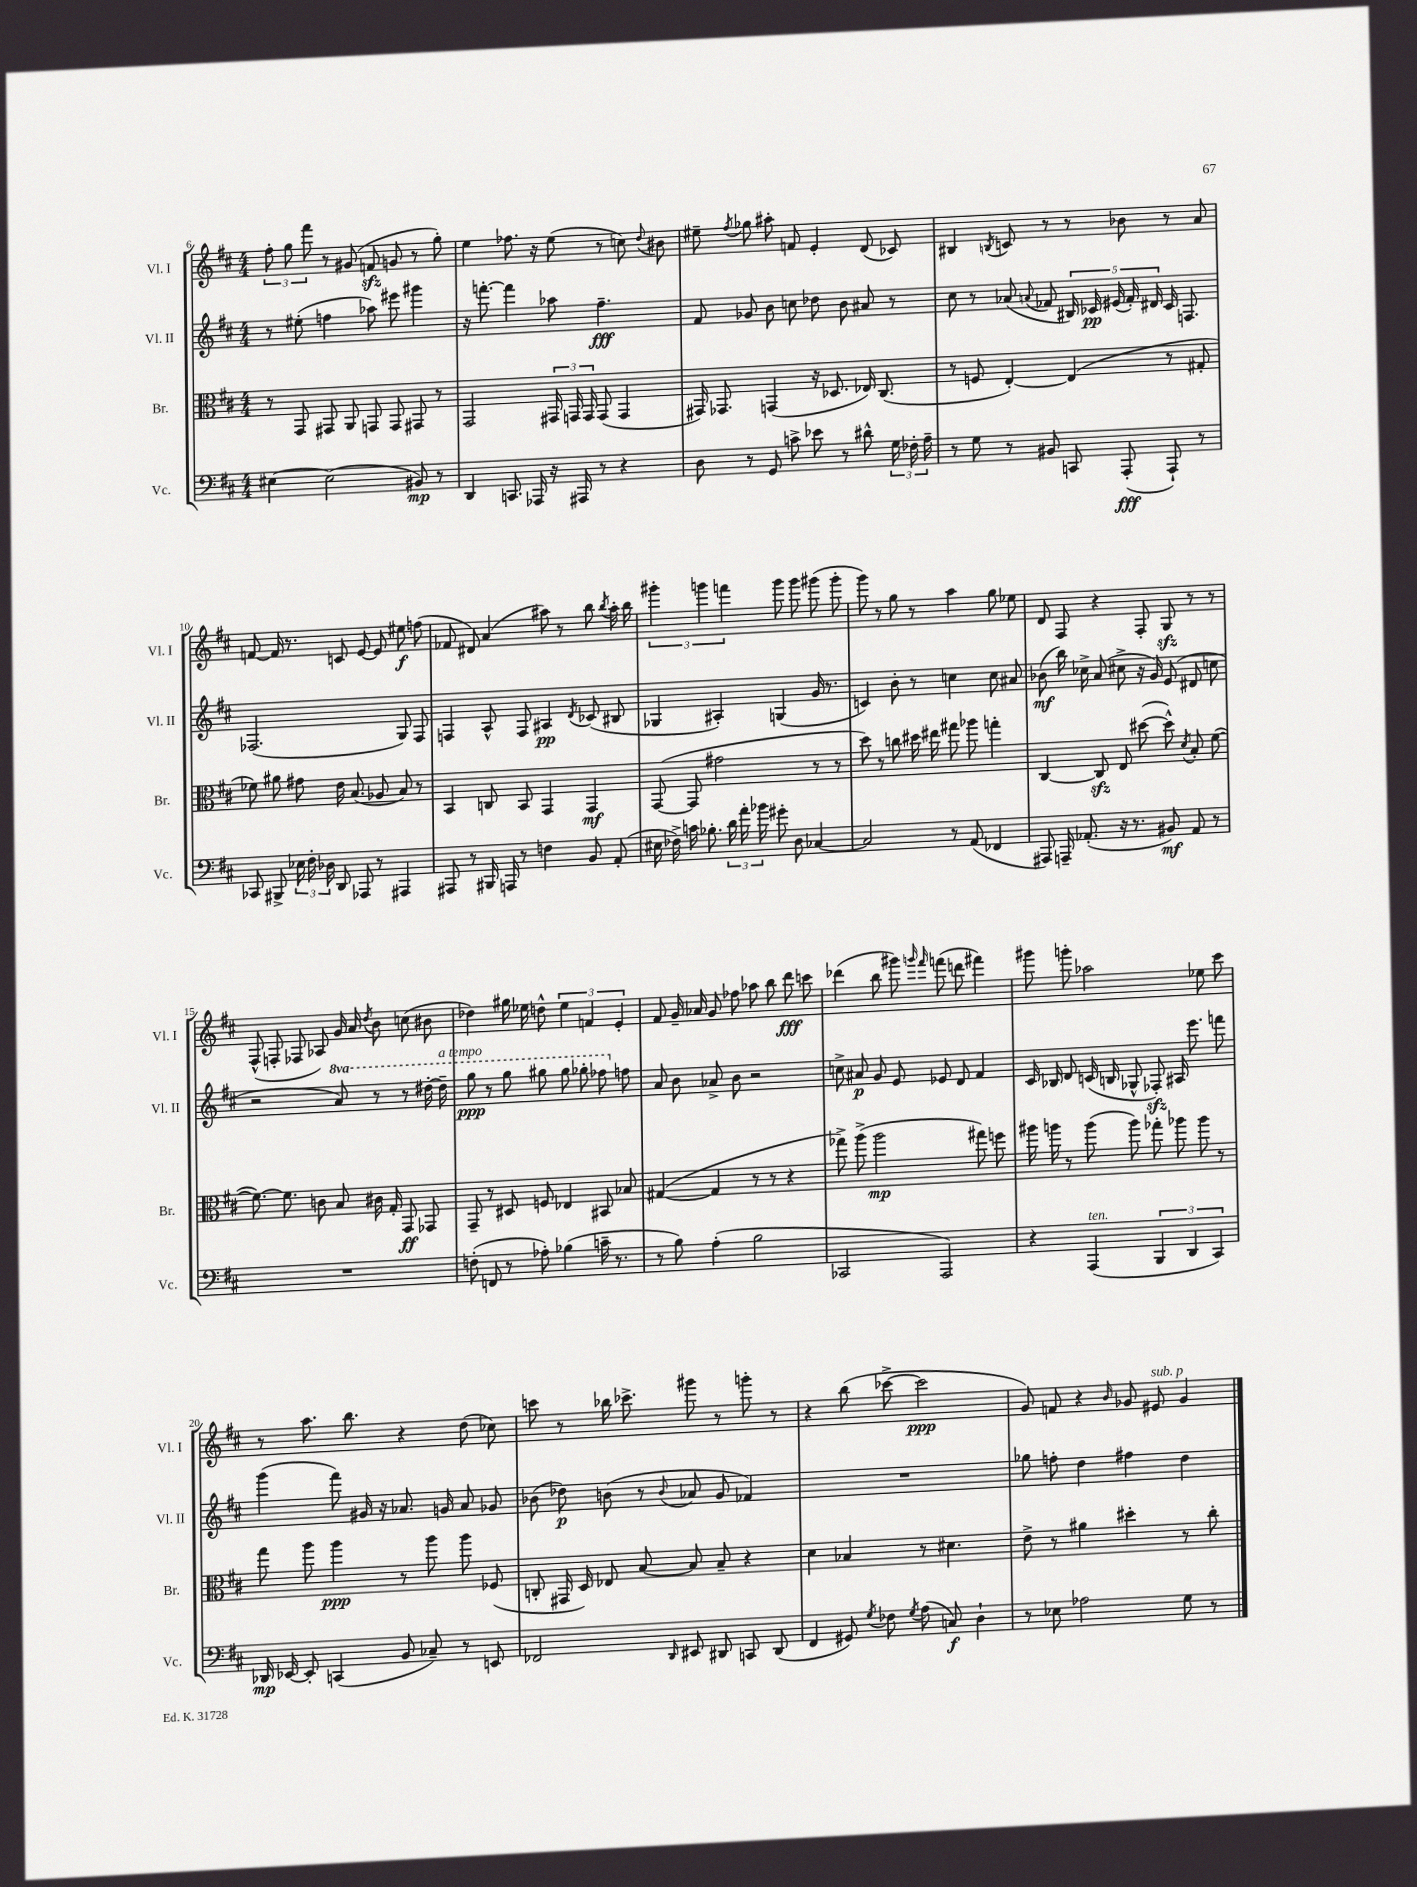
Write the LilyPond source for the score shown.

<<
\new StaffGroup <<
\new Staff = "s0" \with { instrumentName = "Vl. I" shortInstrumentName = "Vl. I" } {
    \clef treble \key d \major \numericTimeSignature \time 4/4
    \autoBeamOff \tuplet 3/2 { fis''8-. g''8 fis'''8 } r8 gis'8( f'8\sfz g'8 r8 g''8-.) |
    e''4 fes''8. r16 e''8( r8 c''8) \appoggiatura { d''8 } bis'8 |
    eis''8-- \acciaccatura { fis''8 } ges''8 ais''8-. f'8 e'4-. d'8( ces'8) |
    bis4 \acciaccatura { b8 } c'8 r8 r8 bes'8 r8 a'8 |
    f'8~ f'16 r8. c'8 e'8~ e'8 eis''8\f f''8( |
    fes'8 dis'8) a'4( ais''8) r8 b''8 \acciaccatura { b''8 } ais''16-. b''16 |
    \tuplet 3/2 { gis'''4-. g'''4 f'''4 } g'''8 g'''8 gis'''8( gis'''8-. |
    g'''8) r8 g''8 r8 a''4 g''8 ees''8 |
    d'8 fis8 r4 fis8-. g8\sfz r8 r8 |
    fis8-^( f8-. fes8 aes8) g'16 a'16 \acciaccatura { d''8 } b'8 c''8( bis'8 |
    des''4) gis''16 ees''16 d''8-^ \tuplet 3/2 { ees''4 f'4 e'4-. } |
    fis'8 g'16-- aes'16 g'8 fes''8 aes''8 b''8 d'''8\fff c'''8 |
    des'''4( b''8 gis'''8) \grace { g'''16 fis'''16 } f'''8( d'''8 fis'''4) |
    gis'''8 g'''8-. aes''2 ees''8 cis'''8 |
    r8 a''8. b''8. r4 d''8( ces''8) |
    c'''8 r8 bes''16 ces'''8.-> gis'''8 r8 g'''8-. r8 |
    r4 b''8( ces'''8~-> ces'''2\ppp |
    g'8) f'8 r4 \grace { b'16 } ges'8 eis'8^\markup { \italic "sub. p" } ges'4 \bar "|." |
}
\new Staff = "s1" \with { instrumentName = "Vl. II" shortInstrumentName = "Vl. II" } {
    \clef treble \key d \major \numericTimeSignature \time 4/4 \set Staff.ottavationMarkups = #ottavation-simple-ordinals
    \autoBeamOff r8 eis''8-.( f''4 aes''8) eis'''8 gis'''4 |
    r16 f'''8.~-. f'''4 aes''8 fis''4.--\fff |
    fis'8 ges'8 b'8 c''8 des''8 b'8 ais'8 r8 |
    cis''8 r8 aes'8( \appoggiatura { a'8 } fes'8 \tuplet 5/4 { bis16) ces'16\pp eis'16( fes'16-.) dis'16 } ces'16 f8. |
    fes2.( g8) fes8 |
    f4 a8-^ f8 ais4\pp \acciaccatura { d'8 } ces'8( bis8 |
    ges4 ais4-.) g4( g'16 r8. |
    c'4) b'8-. r8 c''4 c''8 ais'8 |
    bes'8\mf( b''16) ces''16-> a'8( cis''8-> r16 g'16) e'8( dis'8 c''8 |
    r2 \ottava #1 a''8) r8 r8 dis'''16~-. dis'''16--^\markup { \italic "a tempo" } |
    g'''8\ppp r8 g'''8 gis'''8 gis'''8 ges'''8-. fes'''8 \ottava #0 f''8 |
    a'8 b'8 aes'8-> b'8 r2 |
    c''8-> ais'8\p g'8 e'8 ees'8 d'8 fis'4 |
    cis'16 bes16 d'8 c'16( b16 ges8-^ fes8-.\sfz) ais16 e'''8. f'''8 |
    g'''4( fis'''8) gis'16 r16 aes'8. g'16 aes'8 ges'8 |
    bes'8( des''8\p) b'8( r8 \appoggiatura { b'8 } aes'8 g'8 fes'4) |
    R1 |
    ges''8 f''8-. d''4 fis''4 d''4 \bar "|." |
}
\new Staff = "s2" \with { instrumentName = "Br." shortInstrumentName = "Br." } {
    \clef alto \key d \major \numericTimeSignature \time 4/4
    \autoBeamOff r8 g,8 gis,8 a,8 g,8 g,8 gis,8 r8 |
    g,2 \tuplet 3/2 { gis,16 g,16 g,16 } g,8( g,4 |
    gis,16) ges,8. g,4( r16 des8. ees16) cis8.( |
    r8 f8 e4~-.) e4( r8 gis8-. |
    fes'8) ais'8 gis'8 e'16 b8.( aes8 b8) r8 |
    b,4 c8 b,8 g,4 g,4\mf |
    g,8~( g,8 gis'2 r8 r8 |
    d''8) r8 c''8 dis''16 eis''16 gis''8 aes''8 g''4-. |
    cis4~ cis8\sfz e8 dis''8~( dis''8-^) \acciaccatura { d'8 } b8-. fis'8~( |
    fis'8.~) fis'8. c'8 b8 cis'16 g16-. g,8\ff ges,8 |
    g,8-- r8 dis8 f8 ees4 bis,8 bes8 |
    gis4~( gis4 r8 r8 r4 |
    ges''8->) a''8->( a''2\mp gis''8) f''8 |
    ais''16 a''16 r8 a''8( a''8) ges''8-. aes''8 aes''8 r8 |
    g''8 a''8 a''4\ppp r8 a''8 a''8 fes8( |
    c8-. gis,16 d16) ees8 b8~ b8 b8-- r4 |
    d'4 bes4 r8 dis'4. |
    e'8-> r8 ais'4 dis''4-. r8 cis''8-. \bar "|." |
}
\new Staff = "s3" \with { instrumentName = "Vc." shortInstrumentName = "Vc." } {
    \clef bass \key d \major \numericTimeSignature \time 4/4
    \autoBeamOff eis4~ eis2( bis,8\mp) r8 |
    d,4 c,8. aes,,16 r16 ais,,16 r8 r4 |
    d8 r8 g,8 c'8-> ees'8 r8 dis'8-^ \tuplet 3/2 { g16 fes16-. a16-- } |
    r8 g8 r8 bis,8 c,8 a,,8-.\fff( a,,8-!) r8 |
    ces,8 bis,,8-> \tuplet 3/2 { ees16 fis16-. des16 } d,8 aes,,8 r8 ais,,4 |
    ais,,8 r8 bis,,16 a,,16 r8 f4 b,8 a,8-.( |
    eis16 fes16->) c'16 bes8.-. \tuplet 3/2 { d'16 a'16-. bes'16 } gis'8-. d8 ces4~ |
    ces2 r8 a,8( fes,4 |
    ais,,8) a,,16-- aes,8.-.( r16 r8. bis,8\mf) aes,8 r8 |
    R1 |
    f8-.( f,8 r8 aes8-.) bes4( c'16-- r8. |
    r8 b8) a4-.( b2 |
    ces,2 a,,2) |
    r4 a,,4^\markup { \italic "ten." }( \tuplet 3/2 { b,,4 d,4 cis,4) } |
    des,16\mp ees,16~ ees,8-. c,4( b,8 ces8--) r8 e,8 |
    fes,2 \grace { d,16 } eis,8 dis,8 c,8 dis,8( |
    fis,4 gis,8) \acciaccatura { g8 } fes8 \acciaccatura { g8 } a8( c8\f) d4-! |
    r8 ees8 aes2 g8 r8 \bar "|." |
}
>>
>>
\layout { \context { \Score currentBarNumber = #6 } }
